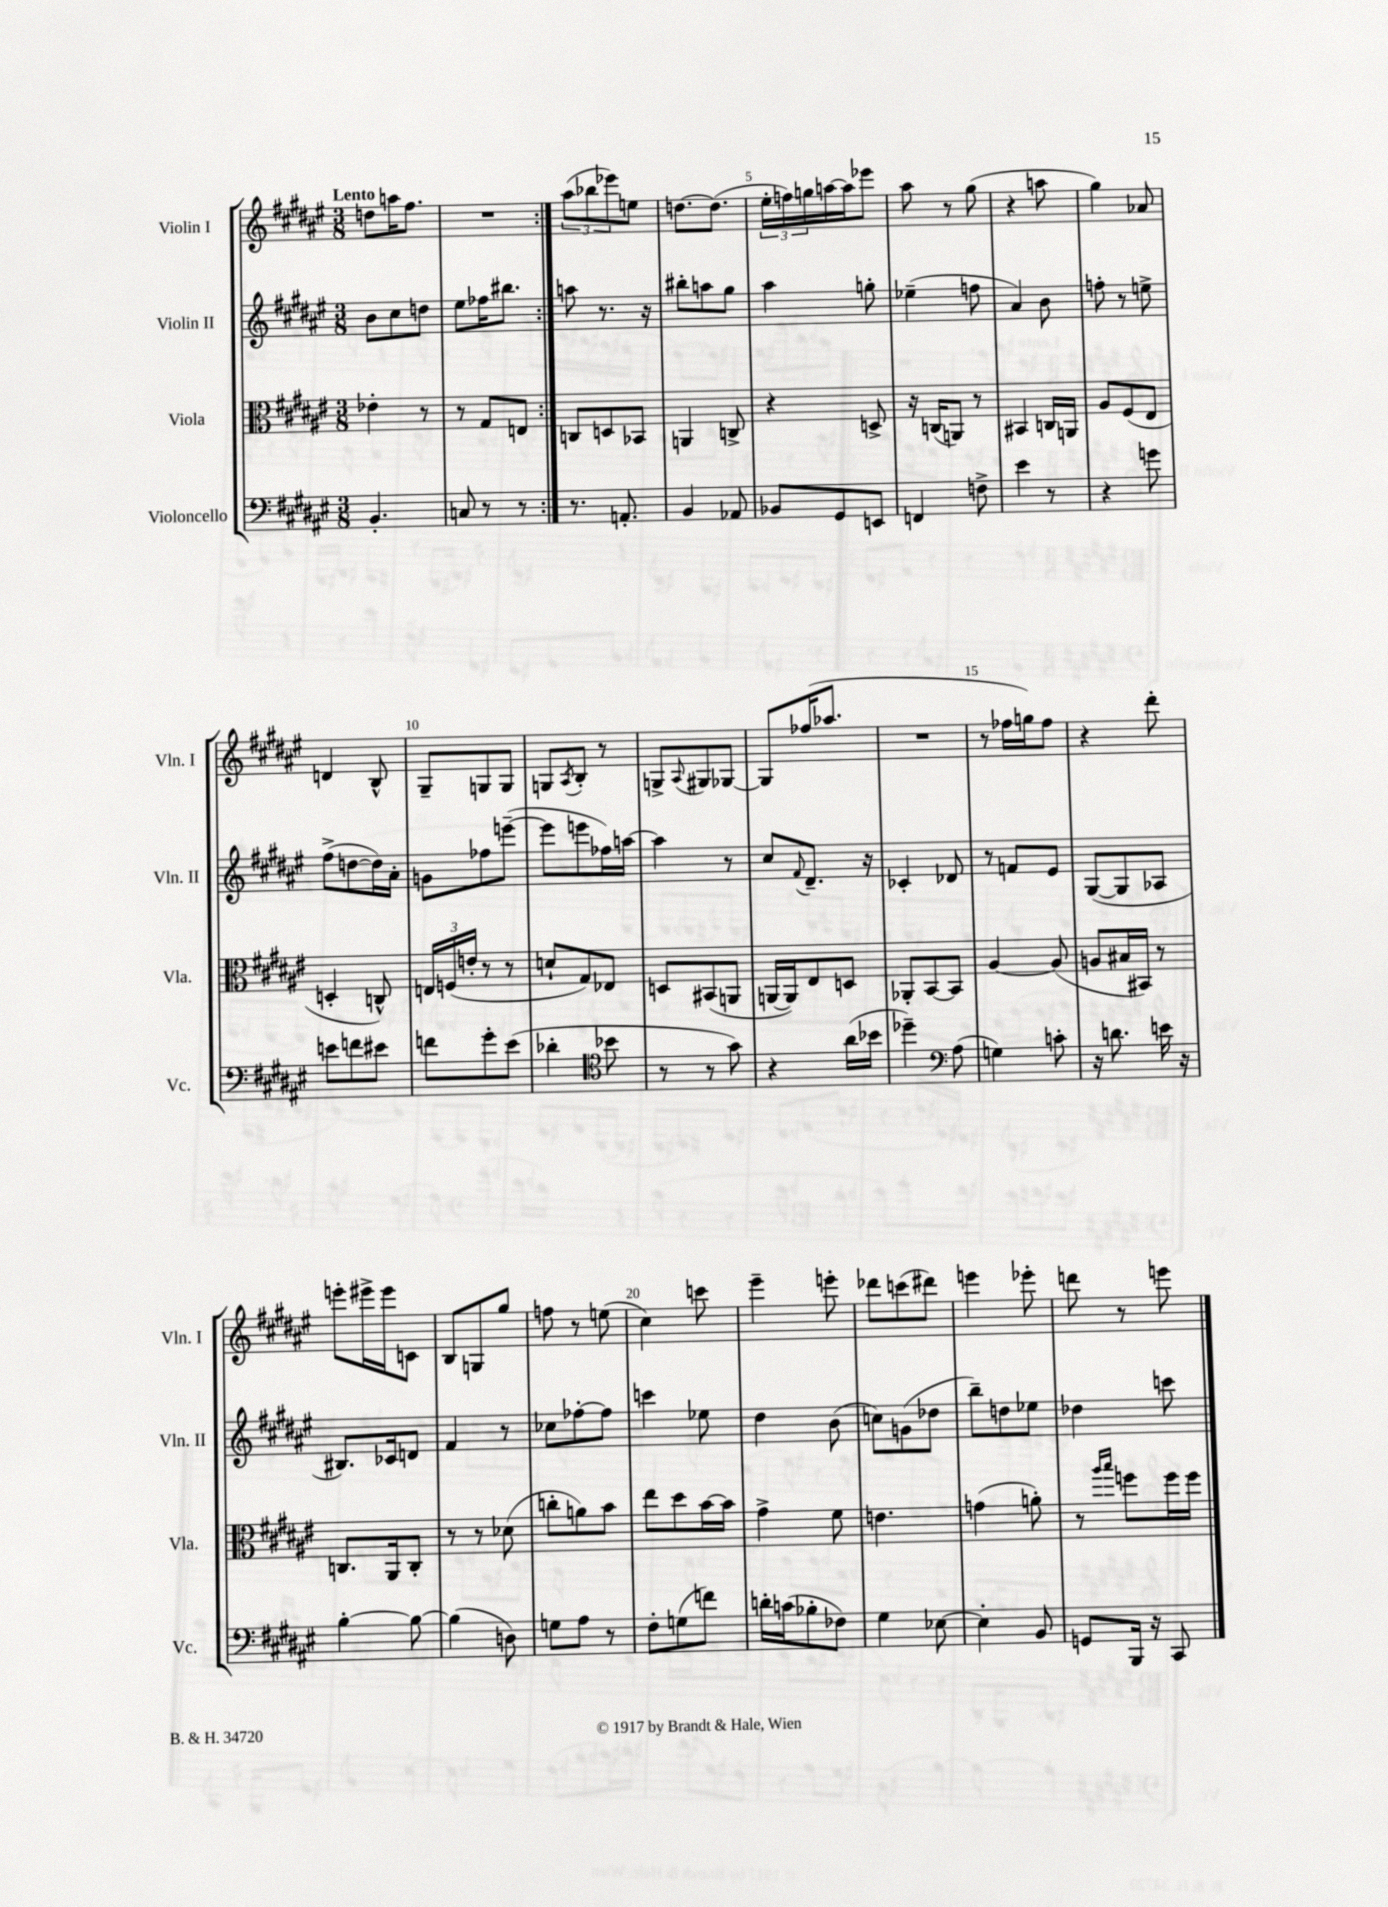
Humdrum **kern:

**kern	**kern	**kern	**kern
*part4	*part3	*part2	*part1
*staff4	*staff3	*staff2	*staff1
*I"Violoncello	*I"Viola	*I"Violin II	*I"Violin I
*I'Vc.	*I'Vla.	*I'Vln. II	*I'Vln. I
*clefF4	*clefC3	*clefG2	*clefG2
*k[f#c#g#d#a#e#]	*k[f#c#g#d#a#e#]	*k[f#c#g#d#a#e#]	*k[f#c#g#d#a#e#]
*M3/8	*M3/8	*M3/8	*M3/8
=1	=1	=1	=1
!	!	!	!LO:TX:a:B:t=Lento
4.BB'/	4e-X'\	8b\L	8ddn\L
.	.	8cc#\	16aan\K
.	.	.	8.ff#\J
.	8r	8ddn\J	.
=2	=2	=2	=2
8Cn/	8r	8ee#\L	4.r
8r	8G#/L	16ff-X\K	.
.	.	8.bb#X\J	.
8r	8En/J	.	.
=3:|!	=3:|!	=3:|!	=3:|!
8.r	8Cn/L	8aan\	(12aa#\L
.	.	.	12bb-X\
.	8Dn/	8.r	.
.	.	.	12eee-X\)
8.AAn'/	.	.	.
.	8BB-X/J	.	8een\J
.	.	16r	.
=4	=4	=4	=4
4BB/	4AAn/	8bb#X'\L	[8.ddn\L
.	.	8aan\	.
.	.	.	(8.dd\J]
8AA-X/	8Cn^/	8gg#\J	.
=5	=5	=5	=5
8BB-X/L	4r	4aa#\	24ee#'\LL
.	.	.	24ffn\)
.	.	.	24ggn\
8GG#/	.	.	[16aan\
.	.	.	16aa\J]
8EEn/J	8Dn^/	8ggn'\	8eee-X\J
=6	=6	=6	=6
4FFn/	16r	(4ee-X~\	8aa#\
.	(16Cn/KL	.	.
.	8AAn/J)	.	8r
8Fn^\	8r	8ffn\	(8gg#\
=7	=7	=7	=7
4e#\	4BB#X/	4a#/)	4r
8r	16Cn/LL	8b\	8aan\
.	16AAn/JJ	.	.
=8	=8	=8	=8
4r	8A#/L	8ffn'\	4gg#\)
.	(8F#/	8r	.
8gn\	8E#/J	8een^\	8a-X/
!!LO:LB:g=z
=9	=9	=9	=9
8en\L	4Dn'/	(8ff#^\L	4dn/
8fn\	.	[8ddn\	.
8e#X\J	8Cn^^/)	16dd\L])	8B^^/
.	.	16a#'\JJ	.
=10	=10	=10	=10
8fn\L	24En/LL	8gn\L	8G#~/L
.	(24Fn/	.	.
.	24en'/JJ	.	.
8g#'\	8r	8ff-X\	8Gn/
(8e#\J	8r	([8eeen~\J	8G/J
=11	=11	=11	=11
4d-X'\	8dn`/L	8eee\L]	8Gn/L
.	.	.	8qA#/
.	8G#/)	8eeen\	8B'/J
*clefC4	*	*	*
8b-X\	8E-X/J	16ff-X\L)	8r
.	.	[16aan\JJ	.
=12	=12	=12	=12
8r	8Dn/L	4aa\]	8Gn^/L
.	.	.	8qqA#/
8r	(8BB#X/	.	8G#X/
8g#\)	8AAn/J	8r	[8G-X/J
=13	=13	=13	=13
4r	[16AAn/LL	8cc#/L	8G-/L]
.	16AA/J])	.	.
.	.	8qqf#/	.
.	8E#/	8.d#~/J	(16ff-X/K
.	.	.	8.aa-X/J
(16a#\LL	8Dn/J	.	.
16b-X\JJ	.	16r	.
=14	=14	=14	=14
4dd-X~\)	8AA-X'/L	4c-X'/	4.r
.	[8BB/	.	.
*clefF4	*	*	*
(8A#\	8BB/J]	8d-X/	.
=15	=15	=15	=15
4Gn\)	[4A#/	8r	8r
.	.	8fn/L	16ff-X\LL
.	.	.	16ggn\J)
8cn'\	(8A#/]	8e#/J	8ff-\J
=16	=16	=16	=16
16r	8An/L	([8G#/L	4r
8.dn\	.	.	.
.	16B#X/L	8G#/]	.
.	16BB#X/JJ)	.	.
16en\	8r	8A-X/J	8ddd#'\
16r	.	.	.
!!LO:LB:g=z
=17	=17	=17	=17
[4B'\	8.Cn/L	8.B#X/L)	8eeen'\L
.	.	.	16eee#X^\L
.	16AA#/k	16c-X/k	16eee#\J
8B\_	8C'/J	8dn/J	8cn\J
=18	=18	=18	=18
(4B\]	8r	4f#/	8B/L
.	8r	.	8Gn/
8Dn\)	(8d-X\	8r	8gg#/J
=19	=19	=19	=19
8Gn\L	8ccn'\L	8cc-X\L	8ffn\
8A#\J	8an\)	[8ff-X'\	8r
8r	8b\J	8ff-\J]	(8een\
=20	=20	=20	=20
8F#'\L	8ee#\L	4cccn\	4cc#\)
(8Gn\	8dd#\	.	.
8fn\J)	[16b\L	8ee-X\	8cccn\
.	16b\JJ]	.	.
=21	=21	=21	=21
16dn'\LL	4g#^\	4dd#\	4eee#~\
(16cn\J	.	.	.
8B-X'\	.	.	.
8F-X\J)	8f#\	(8b\	8eeen'\
=22	=22	=22	=22
4G#\	4.en\	8ccn\L)	8ddd-X\L
.	.	(8gn\	(8cccn\
[8E-X\	.	8dd-X\J	8ddd#X\J)
=23	=23	=23	=23
4E-'\]	(4gn\	8bb~\L)	4eeen\
.	.	8ddn\	.
8BB/	8an'\)	8ee-X\J	8eee-X'\
=24	=24	=24	=24
8GGn/L	8r	4dd-X\	8dddn\
.	16qqaa#/LL	.	.
.	16qqbb/JJ	.	.
16BBB/Jk	8ffn\L	.	8r
16r	.	.	.
8CC#/	16ff\L	8cccn\	8eeen\
.	16ff\JJ	.	.
==	==	==	==
*-	*-	*-	*-
